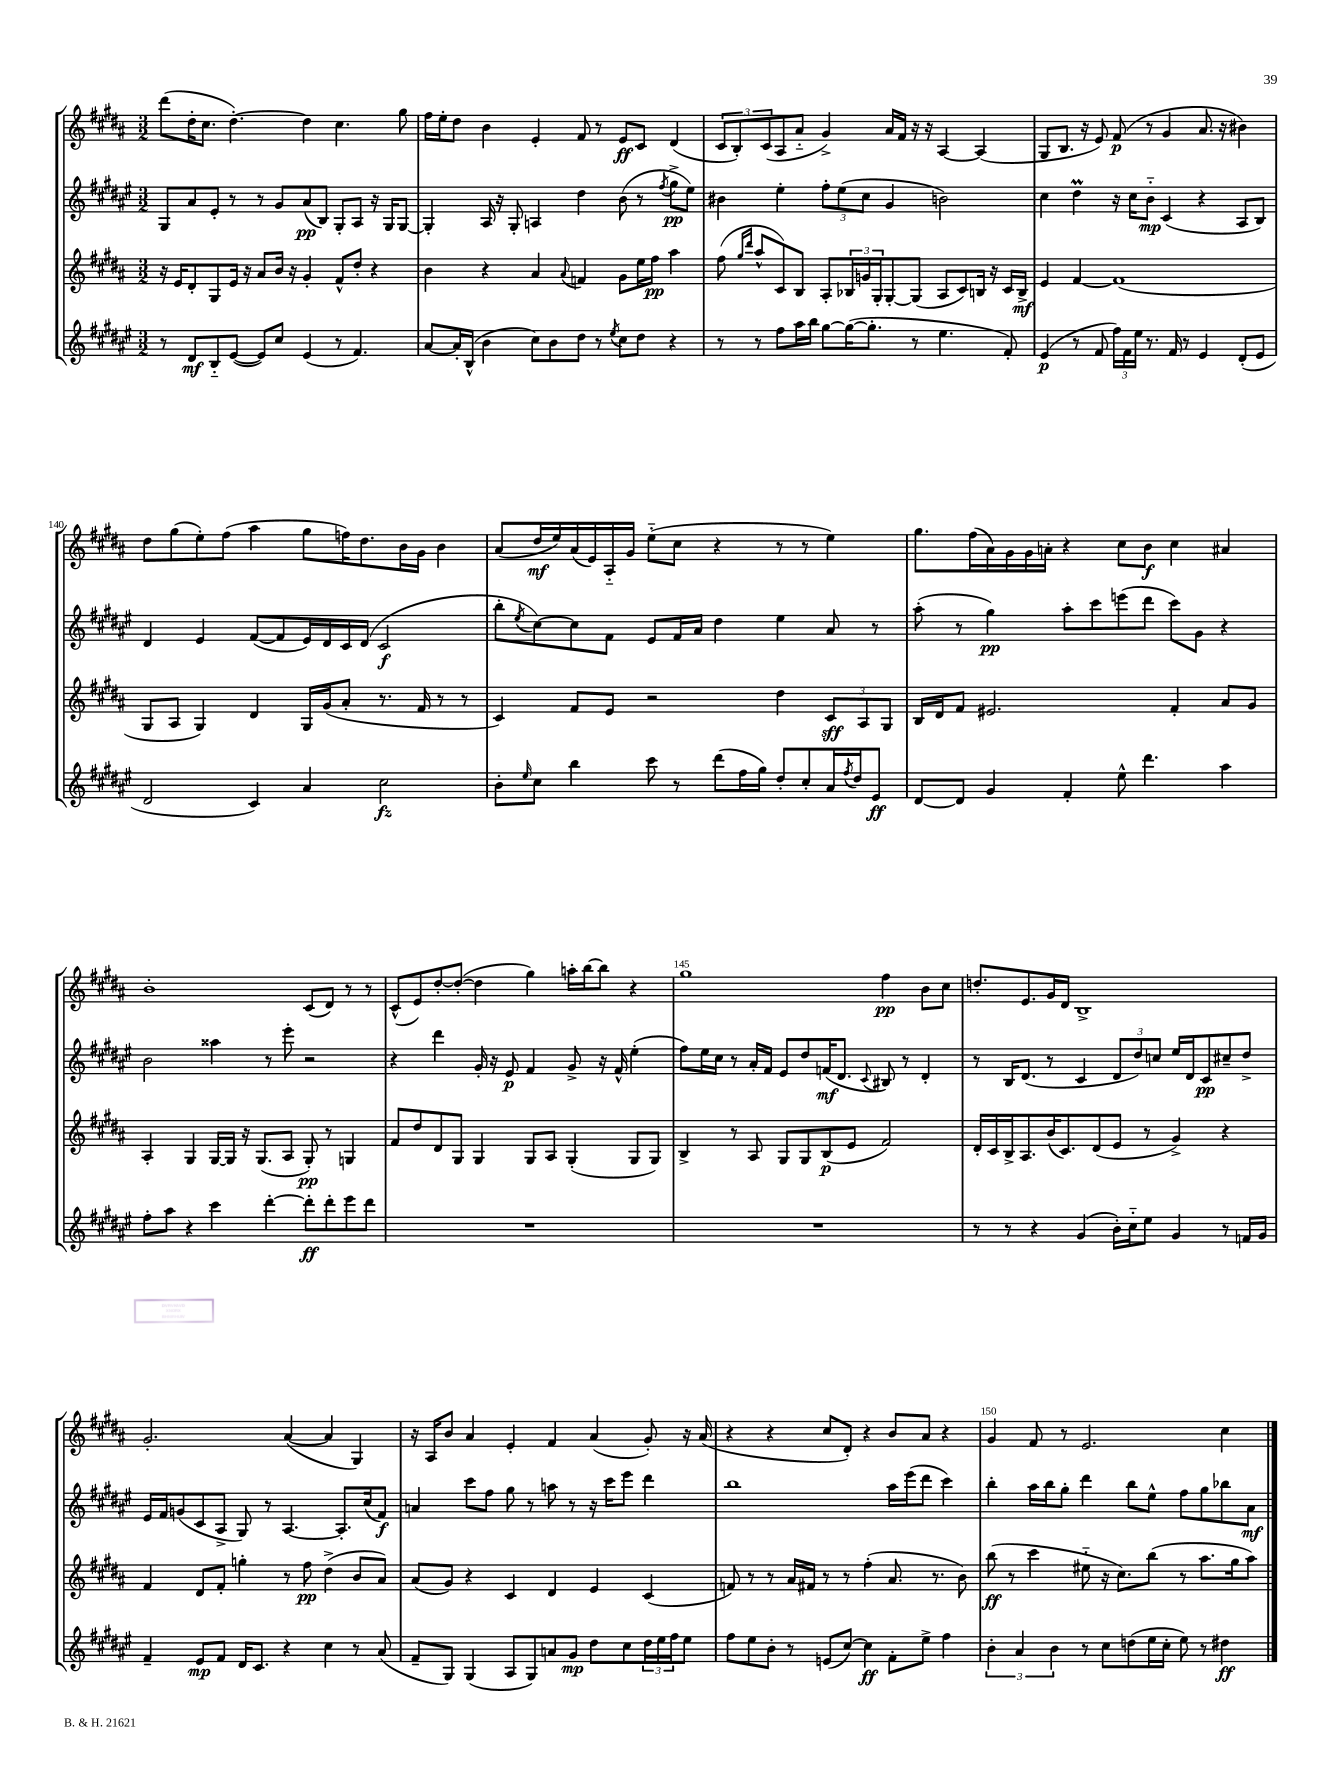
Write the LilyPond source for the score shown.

<<
\new StaffGroup <<
\new Staff = "s0" {
    \clef treble \key b \major \numericTimeSignature \time 3/2
    dis'''8( dis''16-. cis''8. dis''4.~-.) dis''4 cis''4. gis''8 |
    fis''16 e''16-. dis''8 b'4 e'4-. fis'8 r8 e'8\ff cis'8 dis'4( |
    \tuplet 3/2 { cis'8 b8-.) cis'8( } ais8 ais'8-_ gis'4->) ais'16 fis'16 r16 r16 ais4~ ais4( |
    gis8 b8. r16 e'8) fis'8\p( r8 gis'4 ais'8. r16 bis'4) |
    dis''8 gis''8( e''8-.) fis''8( ais''4 gis''8 f''16) dis''8. b'16 gis'16 b'4 |
    ais'8( dis''16\mf e''16) ais'16( e'16) ais16-_ gis'16 e''8-_( cis''8 r4 r8 r8 e''4) |
    gis''8. fis''16( ais'16) gis'16 gis'16 a'16-. r4 cis''8 b'8\f cis''4 ais'4 |
    b'1-. cis'8( dis'8) r8 r8 |
    cis'8-^( e'8) dis''8~-. dis''8~-.( dis''4 gis''4) a''16-. b''16~ b''8 r4 |
    gis''1 fis''4\pp b'8 cis''8 |
    d''8.-. e'8. gis'16 dis'16 b1-> |
    gis'2.-. ais'4~( ais'4 gis4) |
    r16 ais16 b'8 ais'4 e'4-. fis'4 ais'4( gis'8-.) r16 ais'16( |
    r4 r4 cis''8 dis'8-.) r4 b'8 ais'8 r4 |
    gis'4 fis'8 r8 e'2. cis''4 \bar "|." |
}
\new Staff = "s1" {
    \clef treble \key fis \major \numericTimeSignature \time 3/2
    gis8 ais'8 eis'8-. r8 r8 gis'8 ais'8\pp( b8) gis8-. ais8 r16 gis16 gis8~ |
    gis4-. ais16 r16 gis8-. a4 dis''4 b'8( r8 \acciaccatura { fis''8 } gis''8->\pp eis''8) |
    bis'4 eis''4-. \tuplet 3/2 { fis''8-. eis''8( cis''8 } gis'4 b'2) |
    cis''4 dis''4\prall r16 cis''16 b'8-_\mp cis'4( r4 ais8 b8) |
    dis'4 eis'4 fis'8~( fis'8 eis'16) dis'16 cis'16 dis'16( cis'2\f |
    b''8-. \acciaccatura { eis''8 } cis''8~) cis''8 fis'8 eis'8 fis'16 ais'16 dis''4 eis''4 ais'8 r8 |
    ais''8-.( r8 gis''4\pp) ais''8-. cis'''8 e'''8( dis'''8 cis'''8) gis'8 r4 |
    b'2 aisis''4 r8 eis'''8-. r2 |
    r4 dis'''4 gis'16-. r16 eis'8\p fis'4 gis'8-> r16 fis'16-^ eis''4-.( |
    fis''8) eis''16 cis''16 r8 ais'16-. fis'16 eis'8 dis''8 f'16\mf( dis'8. \appoggiatura { cis'8 } bis8) r8 dis'4-. |
    r8 b16 dis'8.( r8 cis'4 \tuplet 3/2 { dis'8 dis''8) c''8 } eis''16 dis'16 cis'8\pp cis''8-- dis''8-> |
    eis'16 fis'16 g'8( cis'8 ais8-> gis8) r8 ais4.~ ais8.-. cis''16( fis'8\f) |
    a'4 cis'''8 fis''8 gis''8 r8 a''8 r8 r16 cis'''16 eis'''8 dis'''4 |
    b''1 ais''16 eis'''16( dis'''8 cis'''4) |
    b''4-. ais''16 b''16 gis''8-. dis'''4 b''8 eis''8-^ fis''8 gis''8 bes''8 ais'8\mf \bar "|." |
}
\new Staff = "s2" {
    \clef treble \key b \major \numericTimeSignature \time 3/2
    r16 e'16 dis'8-. gis8 e'16 r16 ais'8 b'16 r16 gis'4-. fis'8-^ dis''8-. r4 |
    b'4 r4 ais'4 \appoggiatura { ais'8 } f'4 gis'8 e''16 fis''16\pp ais''4 |
    fis''8( \grace { gis''16 dis'''16 } ais''8-^ cis'8) b8 ais8-. \tuplet 3/2 { bes16 g'16 gis16-. } gis8~-. gis8( ais8 cis'8) b16 r16 cis'16 b16->\mf |
    e'4 fis'4~ fis'1( |
    gis8 ais8 gis4) dis'4 gis16 gis'16( ais'8-. r8. fis'16 r8 r8 |
    cis'4) fis'8 e'8 r2 dis''4 \tuplet 3/2 { cis'8\sff ais8 gis8 } |
    b16 dis'16 fis'8 eis'2. fis'4-. ais'8 gis'8 |
    ais4-. gis4 gis16~ gis16 r16 gis8.( ais8 gis8-.\pp) r8 g4 |
    fis'8 dis''8 dis'8 gis8 gis4 gis8 ais8 gis4-.( gis8 gis8) |
    b4-> r8 ais8 gis8 gis8 b8\p( e'8 fis'2) |
    dis'16-. cis'16 b16-> ais8. b'16( cis'8.) dis'8( e'8 r8 gis'4->) r4 |
    fis'4 dis'8 fis'8-. g''4-. r8 fis''8\pp dis''4->( b'8 ais'8) |
    ais'8( gis'8) r4 cis'4 dis'4 e'4 cis'4( |
    f'8) r8 r8 ais'16 fis'16 r8 r8 fis''4-.( ais'8. r8. b'8) |
    b''8\ff( r8 cis'''4 eis''8-_ r16 cis''8.) b''8( r8 ais''8. gis''16 ais''8) \bar "|." |
}
\new Staff = "s3" {
    \clef treble \key fis \major \numericTimeSignature \time 3/2
    r8 dis'8\mf b8-_ eis'8~( eis'8) cis''8 eis'4( r8 fis'4.) |
    ais'8~ ais'16-. b16-^( b'4 cis''8) b'8 dis''8 r8 \acciaccatura { eis''8 } cis''8 dis''8 r4 |
    r8 r8 fis''8 ais''16 b''16 gis''8~ gis''16~( gis''8.-. r8 eis''4. fis'8-.) |
    eis'4\p( r8 fis'8 \tuplet 3/2 { fis''16) fis'16 eis''16 } r8. fis'16 r8 eis'4 dis'8-.( eis'8 |
    dis'2 cis'4) ais'4 cis''2\fz |
    b'8-. \grace { eis''16 } cis''8 b''4 cis'''8 r8 dis'''8( fis''16 gis''16) dis''8-. cis''8-. ais'16 \acciaccatura { fis''8 } dis''16 eis'8\ff |
    dis'8~ dis'8 gis'4 fis'4-. eis''8-^ dis'''4. ais''4 |
    fis''8-. ais''8 r4 cis'''4 dis'''4~-. dis'''8-.\ff dis'''8-. eis'''8 dis'''8 |
    R1. |
    R1. |
    r8 r8 r4 gis'4( b'16-.) cis''16-_ eis''8 gis'4 r8 f'16 gis'16 |
    fis'4-- eis'8\mp fis'8 dis'16 cis'8. r4 cis''4 r8 ais'8( |
    fis'8-- gis8) gis4( ais8 gis8) a'8 gis'8\mp dis''8 cis''8 \tuplet 3/2 { dis''16 eis''16 fis''16 } eis''8 |
    fis''8 eis''8 b'8-. r8 e'8( cis''8~) cis''4\ff fis'8-. eis''8-> fis''4 |
    \tuplet 3/2 { b'4-. ais'4 b'4 } r8 cis''8 d''8( eis''16 cis''16-. eis''8) r8 dis''4\ff \bar "|." |
}
>>
>>
\layout { \context { \Score currentBarNumber = #136 \override BarNumber.break-visibility = ##(#f #t #t) barNumberVisibility = #(every-nth-bar-number-visible 5) } }
